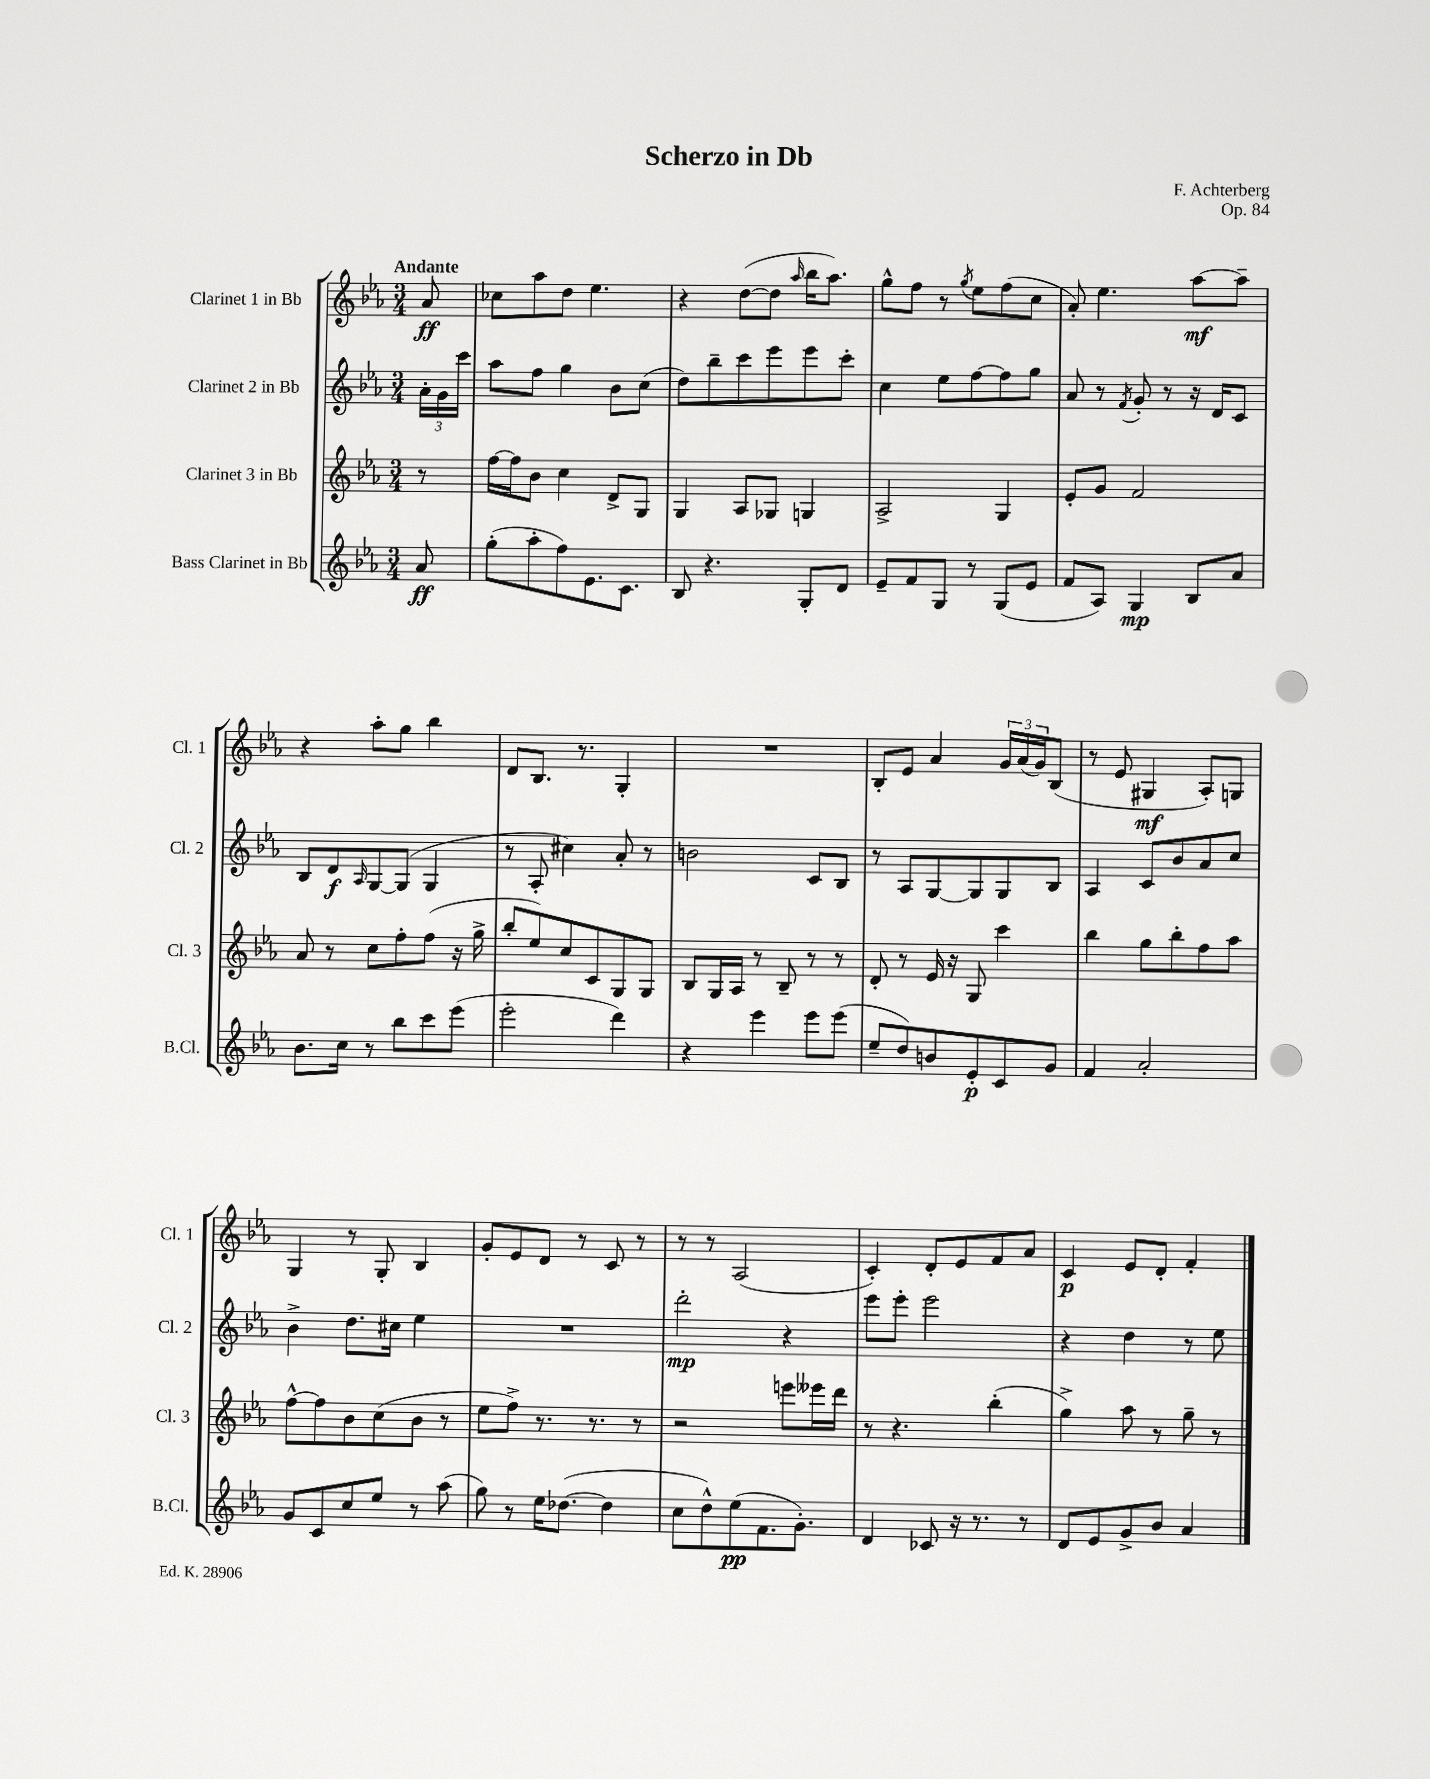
\header { title = "Scherzo in Db" composer = "F. Achterberg" opus = "Op. 84" }
<<
\new StaffGroup <<
\new Staff = "s0" \with { instrumentName = "Clarinet 1 in Bb" shortInstrumentName = "Cl. 1" } {
    \clef treble \key ees \major \numericTimeSignature \time 3/4 \partial 8 \tempo "Andante"
    aes'8\ff |
    ces''8 aes''8 d''8 ees''4. |
    r4 d''8~( d''8 \grace { aes''16 } bes''16 aes''8.) |
    g''8-^ f''8 r8 \acciaccatura { g''8 } ees''8 f''8( c''8 |
    aes'8-.) ees''4. aes''8~\mf aes''8-- |
    r4 aes''8-. g''8 bes''4 |
    d'8 bes8. r8. g4-. |
    R2. |
    bes8-. ees'8 aes'4 \tuplet 3/2 { g'16 aes'16( g'16) } bes8( |
    r8 ees'8 gis4\mf aes8-.) g8 |
    g4 r8 g8-. bes4 |
    g'8-. ees'8 d'8 r8 c'8 r8 |
    r8 r8 aes2( |
    c'4-.) d'8-. ees'8 f'8 aes'8 |
    c'4\p ees'8 d'8-. f'4-. \bar "|." |
}
\new Staff = "s1" \with { instrumentName = "Clarinet 2 in Bb" shortInstrumentName = "Cl. 2" } {
    \clef treble \key ees \major \numericTimeSignature \time 3/4 \partial 8
    \tuplet 3/2 { aes'16-. g'16 c'''16 } |
    aes''8 f''8 g''4 bes'8 c''8( |
    d''8) bes''8-- c'''8 ees'''8 ees'''8 c'''8-. |
    c''4 ees''8 f''8~ f''8 g''8 |
    aes'8 r8 \acciaccatura { f'8 } g'8-. r8 r16 d'16 c'8 |
    bes8 d'8\f \grace { aes16 } g8~ g8( g4 |
    r8 aes8-. cis''4) aes'8-. r8 |
    b'2 c'8 bes8 |
    r8 aes8 g8~ g8 g8 bes8 |
    aes4 c'8 bes'8 aes'8 c''8 |
    bes'4-> d''8. cis''16 ees''4 |
    R2. |
    d'''2-.\mp r4 |
    ees'''8 ees'''8-. ees'''2 |
    r4 d''4 r8 ees''8 \bar "|." |
}
\new Staff = "s2" \with { instrumentName = "Clarinet 3 in Bb" shortInstrumentName = "Cl. 3" } {
    \clef treble \key ees \major \numericTimeSignature \time 3/4 \partial 8
    r8 |
    f''16~ f''16 bes'8 c''4 d'8-> g8 |
    g4 aes8 ges8 g4 |
    aes2-> g4 |
    ees'8-. g'8 f'2 |
    aes'8 r8 c''8 f''8-. f''8( r16 g''16-> |
    bes''8-. ees''8) c''8 c'8 g8 g8 |
    bes8 g16 aes16 r8 bes8-- r8 r8 |
    d'8-. r8 ees'16 r16 g8 c'''4 |
    bes''4 g''8 bes''8-. f''8 aes''8 |
    f''8~-^ f''8 bes'8 c''8( bes'8 r8 |
    ees''8 f''8->) r8. r8. r8 |
    r2 e'''8 eeses'''16 d'''16 |
    r8 r4. bes''4-.( |
    g''4->) aes''8 r8 g''8-- r8 \bar "|." |
}
\new Staff = "s3" \with { instrumentName = "Bass Clarinet in Bb" shortInstrumentName = "B.Cl." } {
    \clef treble \key ees \major \numericTimeSignature \time 3/4 \partial 8
    aes'8\ff |
    g''8-.( aes''8-. f''8) ees'8. c'8. |
    bes8 r4. g8-. d'8 |
    ees'8-- f'8 g8 r8 g8( ees'8 |
    f'8 aes8) g4\mp bes8 aes'8 |
    bes'8. c''16 r8 bes''8 c'''8 ees'''8( |
    ees'''2-. d'''4) |
    r4 ees'''4 ees'''8 ees'''8( |
    ees''8-- d''8) b'8 ees'8-.\p c'8 g'8 |
    f'4 aes'2-. |
    g'8 c'8 c''8 ees''8 r8 aes''8( |
    g''8) r8 ees''16 des''8.~( des''4 |
    c''8 d''8-^) ees''8\pp( f'8. g'8.-.) |
    d'4 ces'8 r16 r8. r8 |
    d'8 ees'8 g'8-> bes'8 aes'4 \bar "|." |
}
>>
>>
\layout { \context { \Score \remove "Bar_number_engraver" } }
